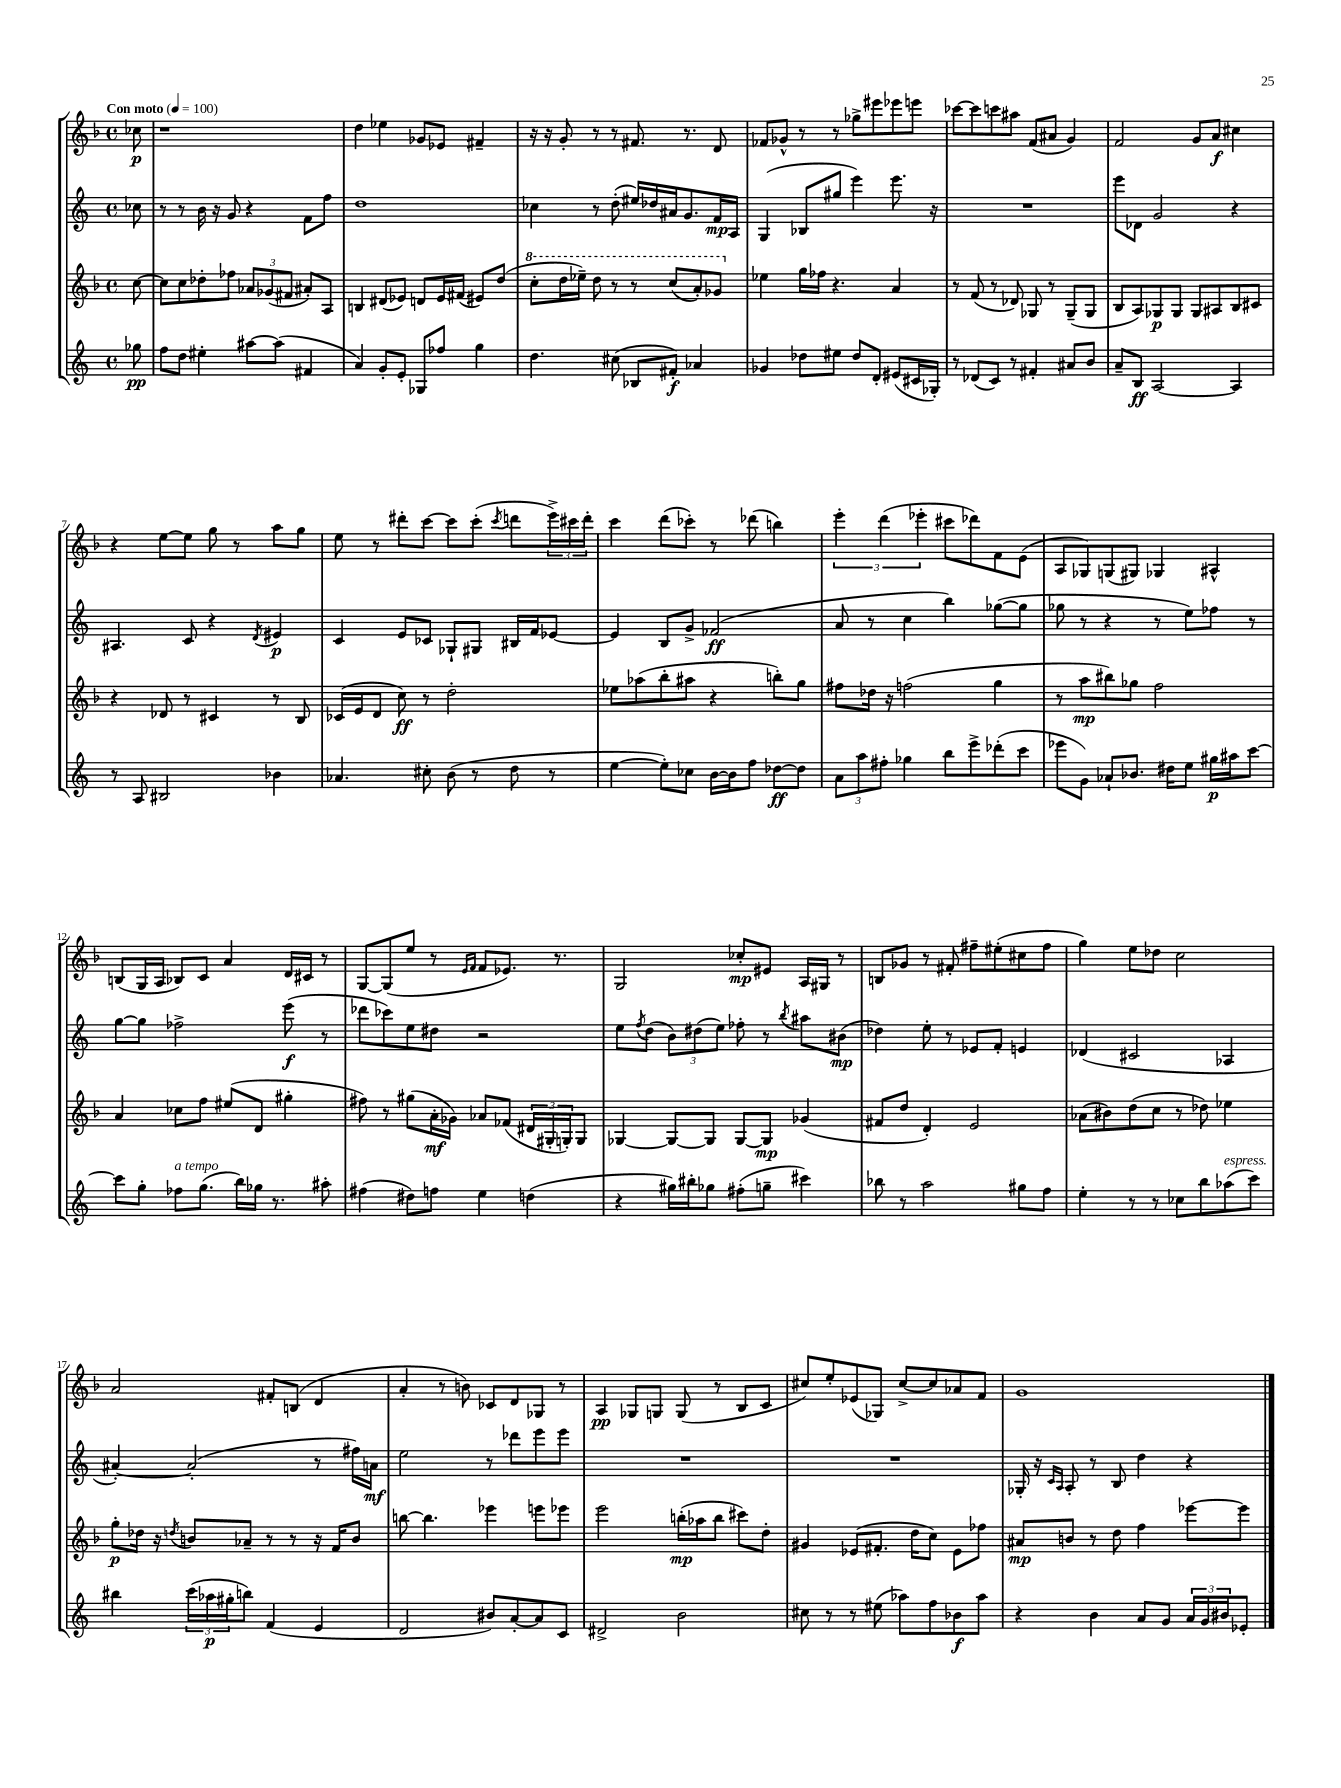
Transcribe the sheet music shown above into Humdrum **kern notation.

**kern	**kern	**kern	**kern
*staff4	*staff3	*staff2	*staff1
*clefG2	*clefG2	*clefG2	*clefG2
*k[]	*k[b-]	*k[]	*k[b-]
*M4/4	*M4/4	*M4/4	*M4/4
*met(c)	*met(c)	*met(c)	*met(c)
*MM100	*MM100	*MM100	*MM100
8gg-	[8cc	8cc-	8cc-
=	=	=	=
8ff	8cc]	8r	1r
8dd	8cc	8r	.
4ee#'	8dd-'	16b	.
.	.	16r	.
.	8ff-	8g	.
[8aa#	12a-	4r	.
.	(12g-	.	.
(8aa#]	.	.	.
.	12f#	.	.
4f#	8a#')	8f	.
.	8A	8ff	.
=	=	=	=
4a)	4B	1dd	4dd
8g'	(8d#	.	4ee-
8e'	8e-)	.	.
8G-	8d	.	8g-
8ff-	16e-	.	8e-
.	(16f#	.	.
4gg	8e#)	.	4f#~
.	(8dd	.	.
=	=	=	=
4.dd	8ccc'	4cc-	16r
.	.	.	16r
.	16ddd	.	8g'
.	16eee-~)	.	.
.	8ddd	8r	8r
(8cc#	8r	(8dd'	8r
8B-	8r	16ee#)	8.f#
.	.	16dd-	.
8f#')	(8ccc	16a#	.
.	.	8.g	8.r
4a-	8aa')	.	.
.	8gg-	16f	8d
.	.	16A	.
=	=	=	=
4g-	4ee-	(4G	8f-
.	.	.	8g-^^
8dd-	16gg	8B-	8r
.	16ff-	.	.
8ee#	4.r	8gg#	8r
8dd-	.	4eee)	8gg-^
8d'	.	.	8eee#
(8e#	4a	8.eee	8eee-
16c#	.	.	8eee
16G-')	.	16r	.
=	=	=	=
8r	8r	1r	[8ccc-
(8d-	(8f	.	8ccc-]
8c)	8r	.	8ccc
8r	8d-)	.	8aa#
4f#'	8G-	.	(8f
.	8r	.	8a#
8a#	(8G-~	.	4g)
8b	8G-	.	.
=	=	=	=
8a~	8B-	8eee	2f
8B	8A)	8d-	.
[2A	8G-	2g	.
.	8G-	.	.
.	8G-	.	8g
.	8A#	.	8a
4A]	8B-	4r	4cc#
.	8c#	.	.
=	=	=	=
8r	4r	4.A#	4r
8A	.	.	.
2B#	8d-	.	[8ee
.	8r	8c	8ee]
.	4c#	4r	8gg
.	.	.	8r
.	.	8qd	.
4b-	8r	4e#	8aa
.	8B-	.	8gg
=	=	=	=
4.a-	(16c-	4c	8ee
.	16e	.	.
.	8d	.	8r
.	8cc)	8e	8ddd#'
8cc#'	8r	8c-	[8ccc
(8b	2dd'	8G-`	8ccc]
8r	.	8G#	(8ccc'
.	.	.	8qccc
8dd	.	16B#	8ddd
.	.	16f	.
8r	.	[8e-	24eee^)
.	.	.	24ccc#
.	.	.	24ddd'
=	=	=	=
[4ee	8ee-	4e-]	4ccc
.	(8aa-	.	.
8ee'])	8bb-'	8B	(8ddd
8cc-	8aa#	8g^	8ccc-')
[16b	4r	(2f-	8r
16b]	.	.	.
8ff	.	.	(8ddd-
[8dd-	8bb')	.	4bb)
8dd-]	8gg	.	.
=	=	=	=
12a	8ff#	8a	6eee'
12aa	.	.	.
.	16dd-	8r	.
12ff#'	.	.	(6ddd
.	16r	.	.
4gg-	(2ff	4cc	.
.	.	.	6eee-'
8bb	.	4bb)	8ccc#
8eee^	.	.	8ddd-)
(8ddd-'	4gg	([8gg-	8f
8ccc	.	8gg-]	(8e
=	=	=	=
8eee-	8r	8gg-	8A
8g)	8aa	8r	8G-)
8a-`	8bb#)	4r	(8G
8.b-	8gg-	.	8G#)
.	2ff	8r	4G-
16dd#	.	.	.
8ee	.	8ee)	.
16gg#	.	8ff-	4A#^^
16aa#	.	.	.
[8ccc	.	8r	.
=	=	=	=
8ccc]	4a	[8gg	(8B
8gg'	.	8gg]	16G
.	.	.	16A
8ff-	8cc-	2ff-^	8B-)
(8.gg	8ff	.	8c
.	(8ee#	.	4a
16bb)	.	.	.
16gg-	8d	.	.
8.r	.	.	.
.	4gg#'	(8eee	16d
.	.	.	16c#
8aa#'	.	8r	8r
=	=	=	=
(4ff#	8ff#)	8ddd-	[8G
.	8r	8ccc-)	(8G]
8dd#)	(8gg#	8ee	8ee
8ff	16a'	8dd#	8r
.	16g-)	.	.
.	.	.	16qqe
.	.	.	16qqf
4ee	8a-	2r	8f
.	(8f-	.	8.e-)
(4dd	24d#	.	.
.	24G#'	.	.
.	.	.	8.r
.	24G')	.	.
.	8G	.	.
=	=	=	=
4r	[4G-	8ee	2G
.	.	8qff	.
.	.	(8dd	.
16gg#)	8G-_	12b)	.
16bb#'	.	.	.
.	.	(12dd#	.
8gg-	8G-]	.	.
.	.	12ee)	.
(8ff#'	[8G-	8ff-'	8cc-'
8gg~	8G-]	8r	8e#
.	.	8qbb	.
4ccc#)	(4g-	8aa#	16A
.	.	.	16G#
.	.	(8b#	8r
=	=	=	=
8bb-	8f#	4dd-)	8B
8r	8dd	.	8g-
2aa	4d')	8ee'	8r
.	.	8r	8f#'
.	2e	8e-	8ff#~
.	.	8f'	(8ee#'
8gg#	.	4e	8cc#
8ff	.	.	8ff#
=	=	=	=
4ee'	(8a-	(4d-	4gg)
.	8b#)	.	.
8r	(8dd	2c#	8ee
8r	8cc	.	8dd-
8cc-	8r	.	2cc
8bb	8dd-)	.	.
(8aa-	4ee-	4A-	.
8ccc)	.	.	.
=	=	=	=
4bb#	8gg'	[4a#')	2a
.	16dd-	.	.
.	16r	.	.
.	8qdd	.	.
(24ccc	8b	(2a#']	.
24aa-	.	.	.
24gg#'	.	.	.
8bb)	8a-~	.	.
(4f	8r	.	8f#'
.	8r	.	(8B
4e	16r	8r	4d
.	16f	.	.
.	8b	16ff#)	.
.	.	16a	.
=	=	=	=
2d	[8bb	2ee	4a'
.	4.bb]	.	.
.	.	.	8r
.	.	.	8b)
8b#)	4eee-	8r	8c-
[8a'	.	8ddd-	8d
8a]	8eee	8eee	8G-
8c	8eee-	8eee	8r
=	=	=	=
2d#^	2eee	1r	4A
.	.	.	8G-
.	.	.	8G
2b	(16bb'	.	(8G
.	16aa-	.	.
.	8bb	.	8r
.	8ccc#)	.	8B-
.	8dd'	.	8c
=	=	=	=
8cc#	4g#	1r	8cc#)
8r	.	.	8ee'
8r	(8e-	.	(8e-
(8ee#	8.f#'	.	8G-)
8aa-)	.	.	[8cc#^
.	16dd	.	.
8ff	8cc)	.	8cc#]
8b-	8e-	.	8a-
8aa-	8ff-	.	8f
=	=	=	=
4r	8a#	16G-'	1g
.	.	16r	.
.	.	16qqc	.
.	.	16qqA	.
.	8b	8A'	.
4b	8r	8r	.
.	8dd	8B	.
8a	4ff	4dd	.
8g	.	.	.
24a	[8eee-	4r	.
24g	.	.	.
24b#	.	.	.
8e-'	8eee-]	.	.
==	==	==	==
*-	*-	*-	*-
